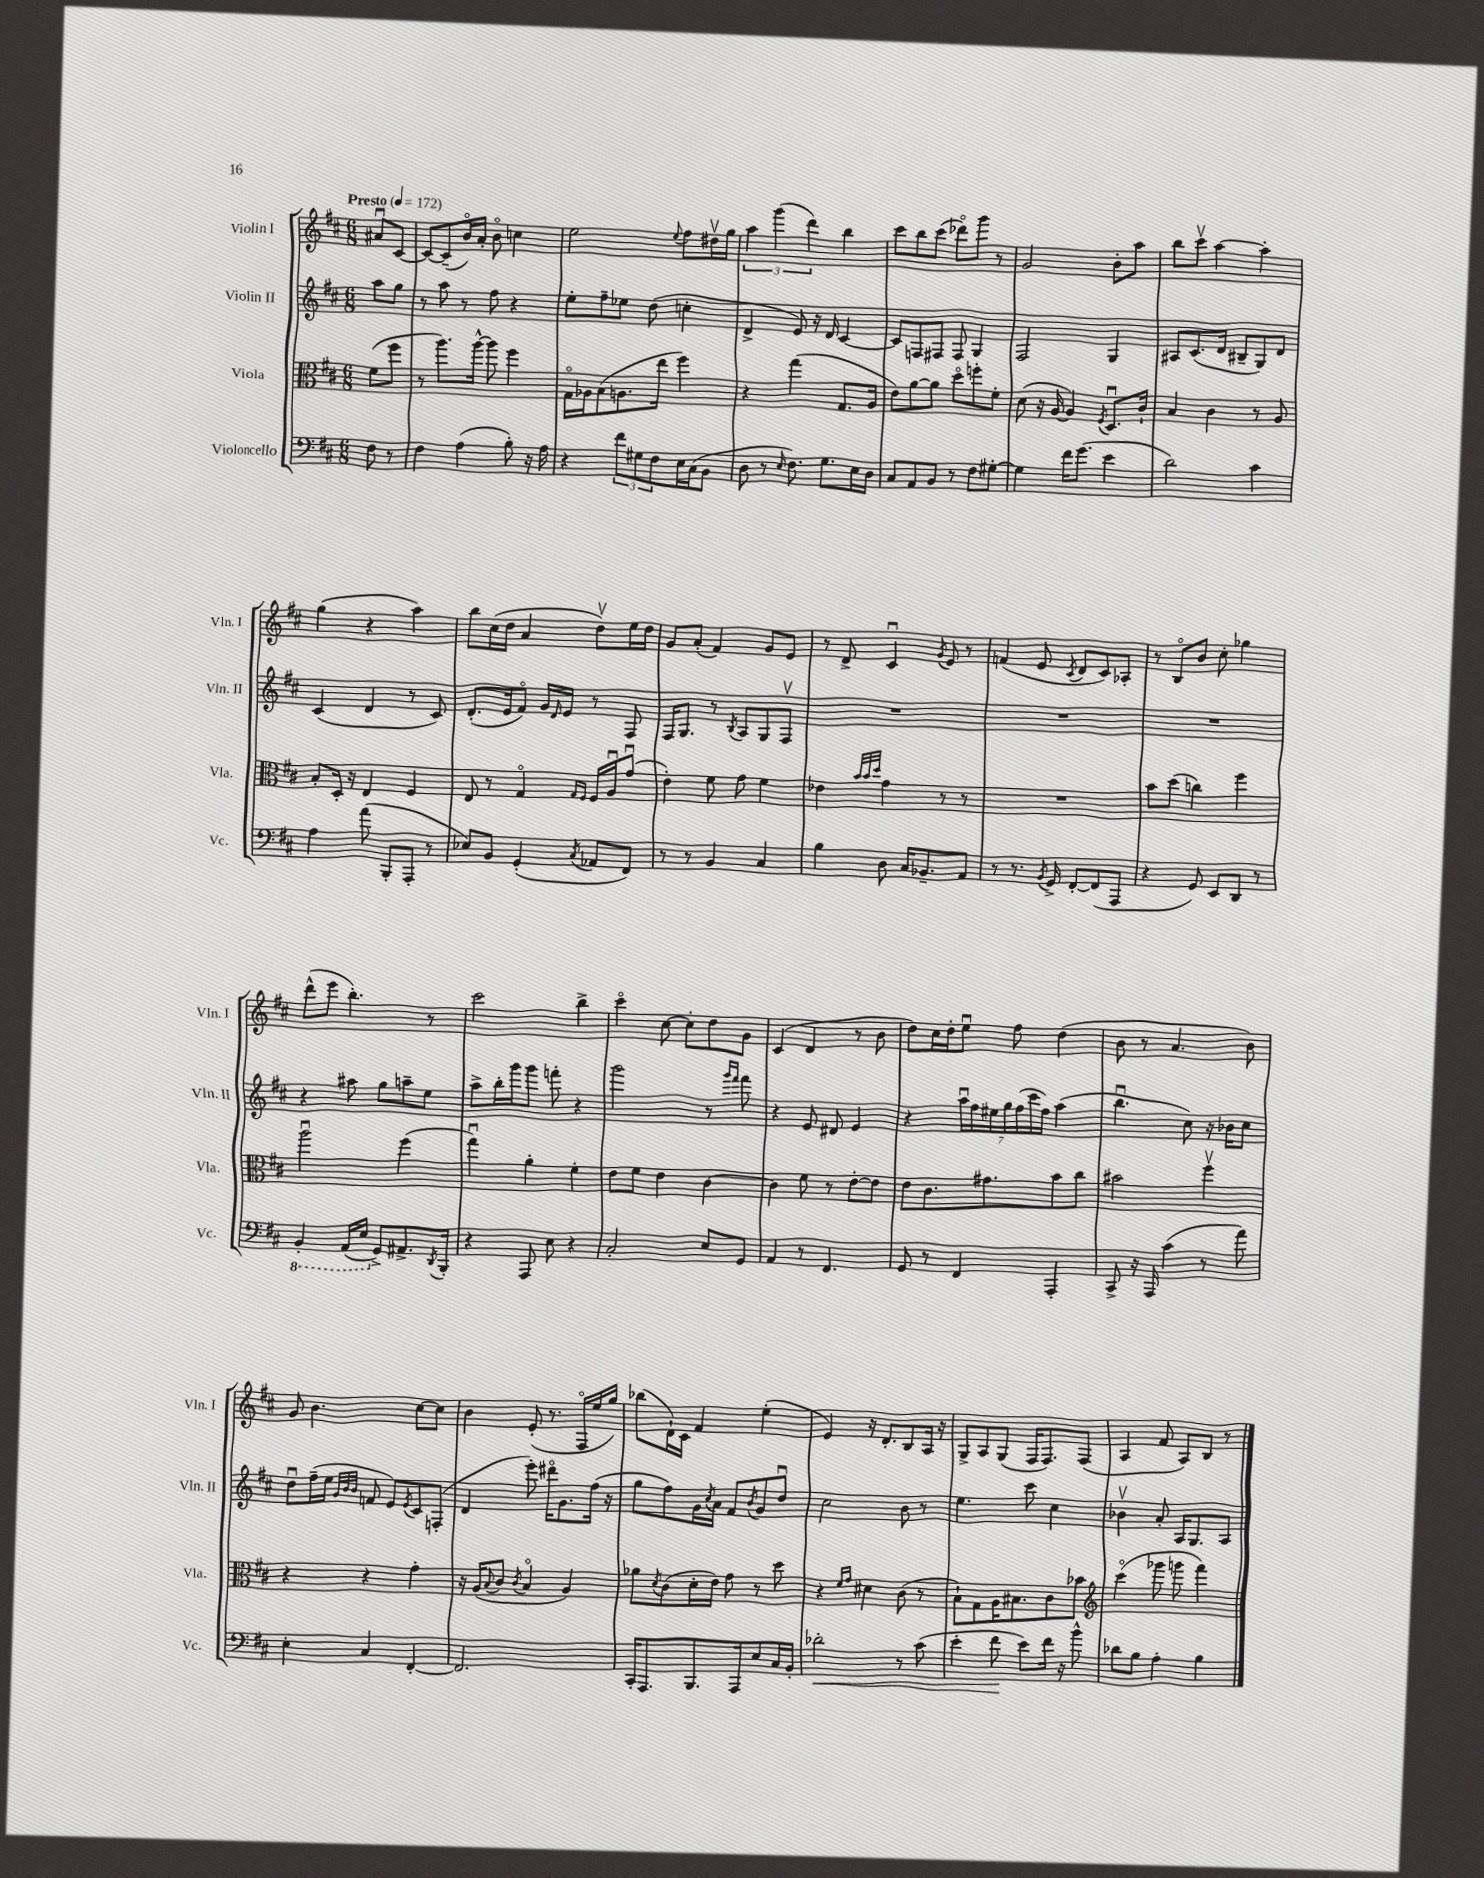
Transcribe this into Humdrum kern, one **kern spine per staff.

**kern	**kern	**kern	**kern
*staff4	*staff3	*staff2	*staff1
*clefF4	*clefC3	*clefG2	*clefG2
*k[f#c#]	*k[f#c#]	*k[f#c#]	*k[f#c#]
*M6/8	*M6/8	*M6/8	*M6/8
*MM172	*MM172	*MM172	*MM172
8F#\	(8f#\L	8aa\L	8a#u/L
8r	8ff#\J	8gg\J	[8c#/J
=	=	=	=
4F#\	8r	8r	8c#/_L
.	8.aa\L)	8aa\	(8c#~/]
(4A\	.	8r	16bo/L)
.	[16aa^^\Jk	.	16a'/JJ
.	8aa\]	8ff#\	8bo\
8B'\)	4ff#\	4r	4cc\
16r	.	.	.
16A\	.	.	.
=	=	=	=
4r	16Go\LL	8ee'\L	2ee\
.	16A-\J	.	.
.	(8B\	8ff#~\	.
12f#\L	8.A\	8ee-\J	.
12G#\	.	.	.
.	.	(8dd\	.
12F#\	.	.	.
.	16ee\Jk	.	.
.	.	.	8qqee/
16E\L	4ff#\)	4cc'\	8ff#\L
(16C#\J	.	.	.
8BB\J	.	.	16dd#v\L
.	.	.	16gg\JJ
=	=	=	=
8D\	4r	4d^/	6aa\
8r	.	.	.
.	.	.	(6ggg\
16qqE/	.	.	.
8.F#\)	(4gg\	8e/)	.
.	.	.	6ddd\)
.	.	16r	.
8.G\L	.	16d/	.
.	8.G/L	[4c#/	4bb\
16E\L	.	.	.
16D\JJ	16A/Jk	.	.
=	=	=	=
8C#/L	8e\L)	8c#/]L	8ccc#\L
8AA/	[8a\	8F/	8bb\
8BB/J	8a\]J	8F#/J	(8ccc#\J
8r	8ddo\L	8F#/	8ddd-o\L)
8F#\L	8ff'\	4G/	8ggg\J
[8G#'\J	8f#'\J	.	8r
=	=	=	=
4G#\]	(8d\	2F#/	2g/
.	16r	.	.
.	[16A/	.	.
16f#\LK	4A/])	.	.
(8.g\J	.	.	.
.	8qF#/	.	.
4e\	8.Du/L	4G/	8b'\L
.	.	.	8aa\J
.	16c#`/Jk	.	.
=	=	=	=
2d\)	4B/	8A#/L	8bb\L
.	.	(8.c#/	8ccc#v\J
.	4c#\	.	[4aa\
.	.	16d/Jk	.
.	.	8B#~/L	.
4c#\	8r	8G/)	4aa'\]
.	8A/	8d/J	.
=	=	=	=
4A\	8B'/L	(4c#/	(4gg\
.	16D'/Jk	.	.
.	16r	.	.
(8a\	4E/	4d/	4r
8BBB'/L	.	.	.
8AAA'/J	4F#/	8r	4aa\)
8r	.	8c#/)	.
=	=	=	=
8E-/L)	8E/	(8.d'/L	8bb\L
8BB/J	8r	.	(16cc#\L
.	.	16e/k	16dd\JJ
(4GG'/	4Go/	8f#o/J)	4a/
.	.	16g/LL	.
.	.	16qqd/	.
.	.	16e/JJ	.
.	16qqG/LL	.	.
8qC#/	16qqF#/JJ	.	.
8AA-/L	16F#/LL	8r	8ddv\L)
.	16Au/J	.	.
8FF#/J)	(8gu/J	8F#/	16ee\L
.	.	.	16dd\JJ
=	=	=	=
8r	4e'\)	16F#/LK	8g/L
.	.	8.G/J	.
8r	.	.	(8a'/J
4BB/	8f#\	8r	4f#/)
.	.	8qB/	.
.	8g\	8A/L	.
4C#/	4f#\	8G/	8g/L
.	.	8F#v/J	8e/J
=	=	=	=
4B\	4e-\	2.r	8r
.	.	.	8d^/
.	32qqb/LLL	.	.
.	32qqb/	.	.
.	32qqdd/JJJ	.	.
8D\	4g\	.	4c#u/
16C#/LK	.	.	.
8.BB-~/	.	.	.
.	.	.	8qg/
.	8r	.	8e/
8AA/J	8r	.	8r
=	=	=	=
8r	2.r	2.r	(4f/
8.r	.	.	.
.	.	.	8e/
8qBB/	.	.	.
16GG^/	.	.	.
.	.	.	8qc#/
[8FF#'/L	.	.	8d/L
(8FF#/]	.	.	8c#/)
8AAA/J	.	.	8A-'/J
=	=	=	=
4r	8b\L	2.r	8r
.	(8dd\J	.	8Bo/L
8GG/)	4cc\)	.	8b/J
8EE/L	.	.	8cc#'\
8DD/J	4ff#\	.	4gg-\
8r	.	.	.
=	=	=	=
4BBB'/	2aau\	4r	(8ddd^^\L
.	.	.	8eee\J
(16AAA/LL	.	8aa#\	4.bb'\)
16EE/JJ	.	.	.
8GG^/L)	.	8gg\L	.
8.AA#^/	(4ff#\	8aa~\	.
.	.	8ee\J	8r
8qDD/	.	.	.
16BBB'/Jk	.	.	.
=	=	=	=
4r	4ggu\)	8aa^\L	2ccc#\
.	.	16bb'\L	.
.	.	16ggg\J	.
8AAA/	4a'\	8ggg\J	.
8E\	.	8fff'\	.
4r	4f#'\	4r	4bb^\
=	=	=	=
2C#'/	8e\L	2ggg\	4ccc#o\
.	8f#\J	.	.
.	4e\	.	[8cc#\
.	.	.	8cc#'\]L
8E/L	[4c#\	8r	8dd\
.	.	16qqggg/LL	.
.	.	16qqfff#/JJ	.
8GG/J	.	8fff#\	8g\J
=	=	=	=
4AA/	4c#\]	4r	(4c#/
8r	8f#\	8e/	4d/
4.FF#/	8r	8d#/	.
.	[8e'\L	4e/	8r
.	8e\]J	.	8b\
=	=	=	=
8GG/	8e\L	4r	8dd\L)
8r	8.c#\	.	16cc#\L
.	.	.	16dd'\J
4FF#/	.	28aau\LL	8eeu\J
.	.	28ff#\	.
.	8.g#\	.	.
.	.	28ee#\	.
.	.	28gg\	.
.	.	.	8ff#\
.	.	(28ff#\	.
.	.	28ccc#\	.
.	.	28ff#\JJ)	.
4AAA'/	8b\	(4aa\	(4dd\
.	8cc#\J	.	.
=	=	=	=
8CC#^/	2b#\	4.bbu\	8b\
16r	.	.	8r
16AAA/	.	.	.
(4c#\	.	.	4.a/
.	.	8cc#\)	.
8r	4ff#v\	16r	.
.	.	16b-\LK	.
8a\)	.	8cc#\J	8b\)
=	=	=	=
4E'\	4r	8ddu\L	8g/
.	.	(16ff#~\L	4.b\
.	.	16ee\JJ	.
.	.	32qqg/LLL	.
.	.	32qqb/	.
.	.	32qqb/JJJ	.
4C#/	4r	8f/	.
.	.	8e/L)	.
.	.	8qe/	.
[4FF#'/	4g'\	8c#/	[8cc#\L
.	.	(8F'/J	8cc#\]J
=	=	=	=
2.FF#/]	16r	4d/	4b\
.	(16A/LK	.	.
.	8qqB/	.	.
.	8c#/J	.	.
.	8qc#/	.	.
.	4Bo/	8eee'\)	(8e'/
.	.	16ddd#o\LK	8.r
.	.	8.g\	.
.	4A/)	.	.
.	.	.	16F#o/LL
.	.	(16ff#\Jk	16ee/
.	.	16r	16gg/JJ)
=	=	=	=
16CC#'/LK	8a-\L	8gg\L	(8bb-\L
8.AAA/	.	.	.
.	8qd/	.	.
.	(8c#\	8ff#\)	16d`\L)
.	.	.	16c#\JJ
8.BBB/	16d'\L	16g\L	4f#/
.	.	8qcc#/	.
.	16e\JJ)	16a\JJ	.
.	8g\	8f#/L	.
16AAA/k	.	.	.
.	.	8qb/	.
8E/	8r	8g/	(4ee'\
16C#/L	8dd\	8ddu/J	.
16BB'/JJ	.	.	.
=	=	=	=
2d-'\	4r	2cc#\	4e/)
.	16qqf#/LL	.	.
.	16qqg/JJ	.	.
.	4d#\	.	16r
.	.	.	8.d'/L
8r	(8c#\	8b\	8B/
(8c#\	8r	8r	16A/Jk
.	.	.	16r
=	=	=	=
4e'\	8B`\L)	4.ee\	8G^/L
.	8G\	.	8A/
8f#\	16A\K	.	(8G/J
.	8.B#\	.	.
8e\L)	.	8ccc#\	16F#/LK
.	.	.	8.F#/)
16f#\Jk	8c#\	4cc#\	.
16r	.	.	.
8b^^\	8b-\J	.	(8F#/J
=	=	=	=
*	*clefG2	*	*
8d-\L	(4ccc#o\	4b-v\	4A/
8B\J	.	.	.
4A'\	8ggg-\	8a'/	8f#/
.	8ggg\	16A/LK	8A/L)
.	.	8.G/	.
4B\	4fff#\)	.	8B/J
.	.	8A/J	8r
==	==	==	==
*-	*-	*-	*-
